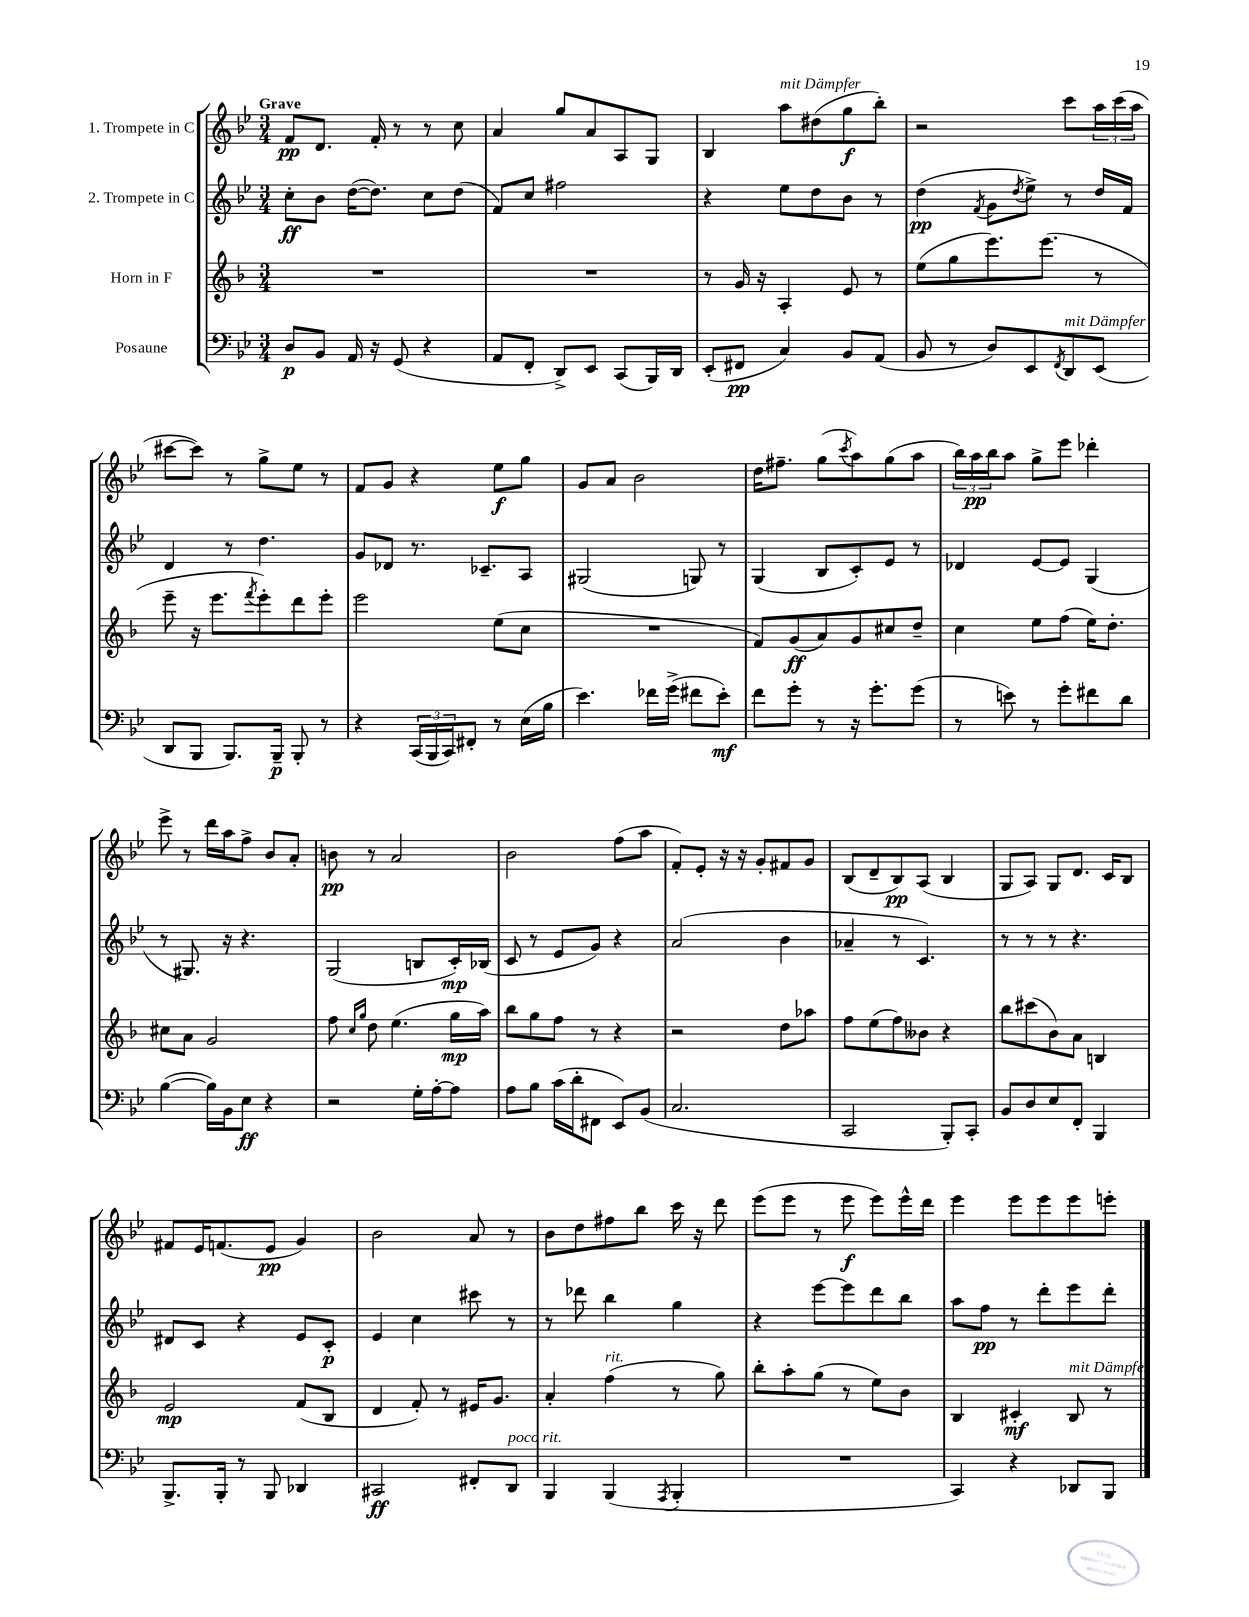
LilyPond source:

<<
\new StaffGroup <<
\new Staff = "s0" \with { instrumentName = "1. Trompete in C" } {
    \clef treble \key bes \major \numericTimeSignature \time 3/4 \tempo "Grave"
    f'8\pp d'8. f'16-. r8 r8 c''8 |
    a'4 g''8 a'8 a8 g8 |
    bes4 a''8^\markup { \italic "mit Dämpfer" } dis''8( g''8\f bes''8-.) |
    r2 c'''8 \tuplet 3/2 { a''16 c'''16( a''16 } |
    cis'''8~ cis'''8) r8 g''8-> ees''8 r8 |
    f'8 g'8 r4 ees''8\f g''8 |
    g'8 a'8 bes'2 |
    d''16 fis''8.-- g''8( \acciaccatura { c'''8 } a''8) g''8( a''8 |
    \tuplet 3/2 { bes''16) a''16\pp bes''16 } a''8 g''8-> ees'''8 des'''4-. |
    ees'''8-> r8 d'''16 a''16 f''8-> bes'8 a'8-. |
    b'8\pp r8 a'2 |
    bes'2 f''8( a''8 |
    f'8-.) ees'8-. r16 r16 g'8-. fis'8 g'8 |
    bes8( d'8-- bes8\pp) a8( bes4 |
    g8 a8) g8 d'8. c'16 bes8 |
    fis'8 ees'16 f'8.( ees'8\pp g'4) |
    bes'2 a'8 r8 |
    bes'8 d''8 fis''8 bes''8 c'''16 r16 d'''8 |
    ees'''8( ees'''8 r8 ees'''8\f ees'''8) ees'''16-^ d'''16 |
    ees'''4 ees'''8 ees'''8 ees'''8 e'''8-. \bar "|." |
}
\new Staff = "s1" \with { instrumentName = "2. Trompete in C" } {
    \clef treble \key bes \major \numericTimeSignature \time 3/4
    c''8-.\ff bes'8 d''16~( d''8.) c''8 d''8( |
    f'8) c''8 fis''2 |
    r4 ees''8 d''8 bes'8 r8 |
    d''4\pp( \acciaccatura { f'8 } g'8 \acciaccatura { d''8 } ees''8->) r8 d''16 f'16 |
    d'4 r8 d''4. |
    g'8 des'8 r8. ces'8.-- a8 |
    gis2( g8) r8 |
    g4( bes8 c'8-.) ees'8 r8 |
    des'4 ees'8~ ees'8 g4( |
    r8 gis8.) r16 r4. |
    g2( b8 c'16-.\mp) bes16( |
    c'8 r8 ees'8 g'8) r4 |
    a'2( bes'4 |
    aes'4-- r8 c'4.) |
    r8 r8 r8 r4. |
    dis'8 c'8 r4 ees'8 c'8-.\p |
    ees'4 c''4 cis'''8 r8 |
    r8 des'''8 bes''4 g''4 |
    r4 ees'''8~ ees'''8 d'''8 bes''8 |
    a''8 f''8\pp r8 d'''8-. ees'''8 d'''8-. \bar "|." |
}
\new Staff = "s2" \with { instrumentName = "Horn in F" } {
    \clef treble \key f \major \numericTimeSignature \time 3/4
    R2. |
    R2. |
    r8 g'16 r16 a4-. e'8 r8 |
    e''8( g''8 e'''8.) e'''8.( r8 |
    e'''8-- r16 e'''8. \acciaccatura { f'''8 } e'''8-.) d'''8 e'''8-. |
    e'''2 e''8( c''8 |
    R2. |
    f'8) g'8\ff( a'8) g'8 cis''8 d''8-- |
    c''4 e''8 f''8( e''16) d''8.-. |
    cis''8 a'8 g'2 |
    f''8 \grace { c''16 g''16 } d''8 e''4.( g''16\mp a''16) |
    bes''8 g''8 f''8 r8 r4 |
    r2 d''8 aes''8 |
    f''8 e''8( f''8) beses'8 r4 |
    bes''8 cis'''8( bes'8) a'8 b4 |
    e'2\mp f'8( bes8 |
    d'4 f'8-.) r8 eis'16 g'8. |
    a'4-. f''4^\markup { \italic "rit." }( r8 g''8) |
    bes''8-. a''8-. g''8( r8 e''8) bes'8 |
    bes4 cis'4-.\mf bes8^\markup { \italic "mit Dämpfer" } r8 \bar "|." |
}
\new Staff = "s3" \with { instrumentName = "Posaune" } {
    \clef bass \key bes \major \numericTimeSignature \time 3/4
    d8\p bes,8 a,16 r16 g,8( r4 |
    a,8 f,8-. d,8->) ees,8 c,8( bes,,16) d,16 |
    ees,8-.( fis,8\pp c4) bes,8 a,8( |
    bes,8 r8 d8) ees,8 \acciaccatura { f,8 } d,8^\markup { \italic "mit Dämpfer" } ees,8( |
    d,8 bes,,8 bes,,8.) bes,,16--\p bes,,8-. r8 |
    r4 \tuplet 3/2 { c,16( bes,,16 c,16) } fis,8-. r8 ees16( bes16 |
    ees'4.) fes'16 g'16->( fis'8 ees'8-.\mf) |
    f'8 g'8-. r8 r16 g'8.-. g'8( |
    r8 e'8) r8 g'8-. fis'8 d'8 |
    bes4~( bes16) bes,16 ees8\ff r4 |
    r2 g16-. a16~-. a8 |
    a8 bes8 c'16( d'16-. fis,8 ees,8) bes,8( |
    c2. |
    c,2 bes,,8-.) c,8-. |
    bes,8 d8 ees8 f,8-. bes,,4 |
    bes,,8.-> bes,,16-. r8 bes,,8 des,4 |
    cis,2\ff fis,8-. d,8^\markup { \italic "poco rit." } |
    bes,,4 bes,,4( \acciaccatura { a,,8 } bes,,4-. |
    R2. |
    c,4) r4 des,8 bes,,8 \bar "|." |
}
>>
>>
\layout { \context { \Score \remove "Bar_number_engraver" } }
